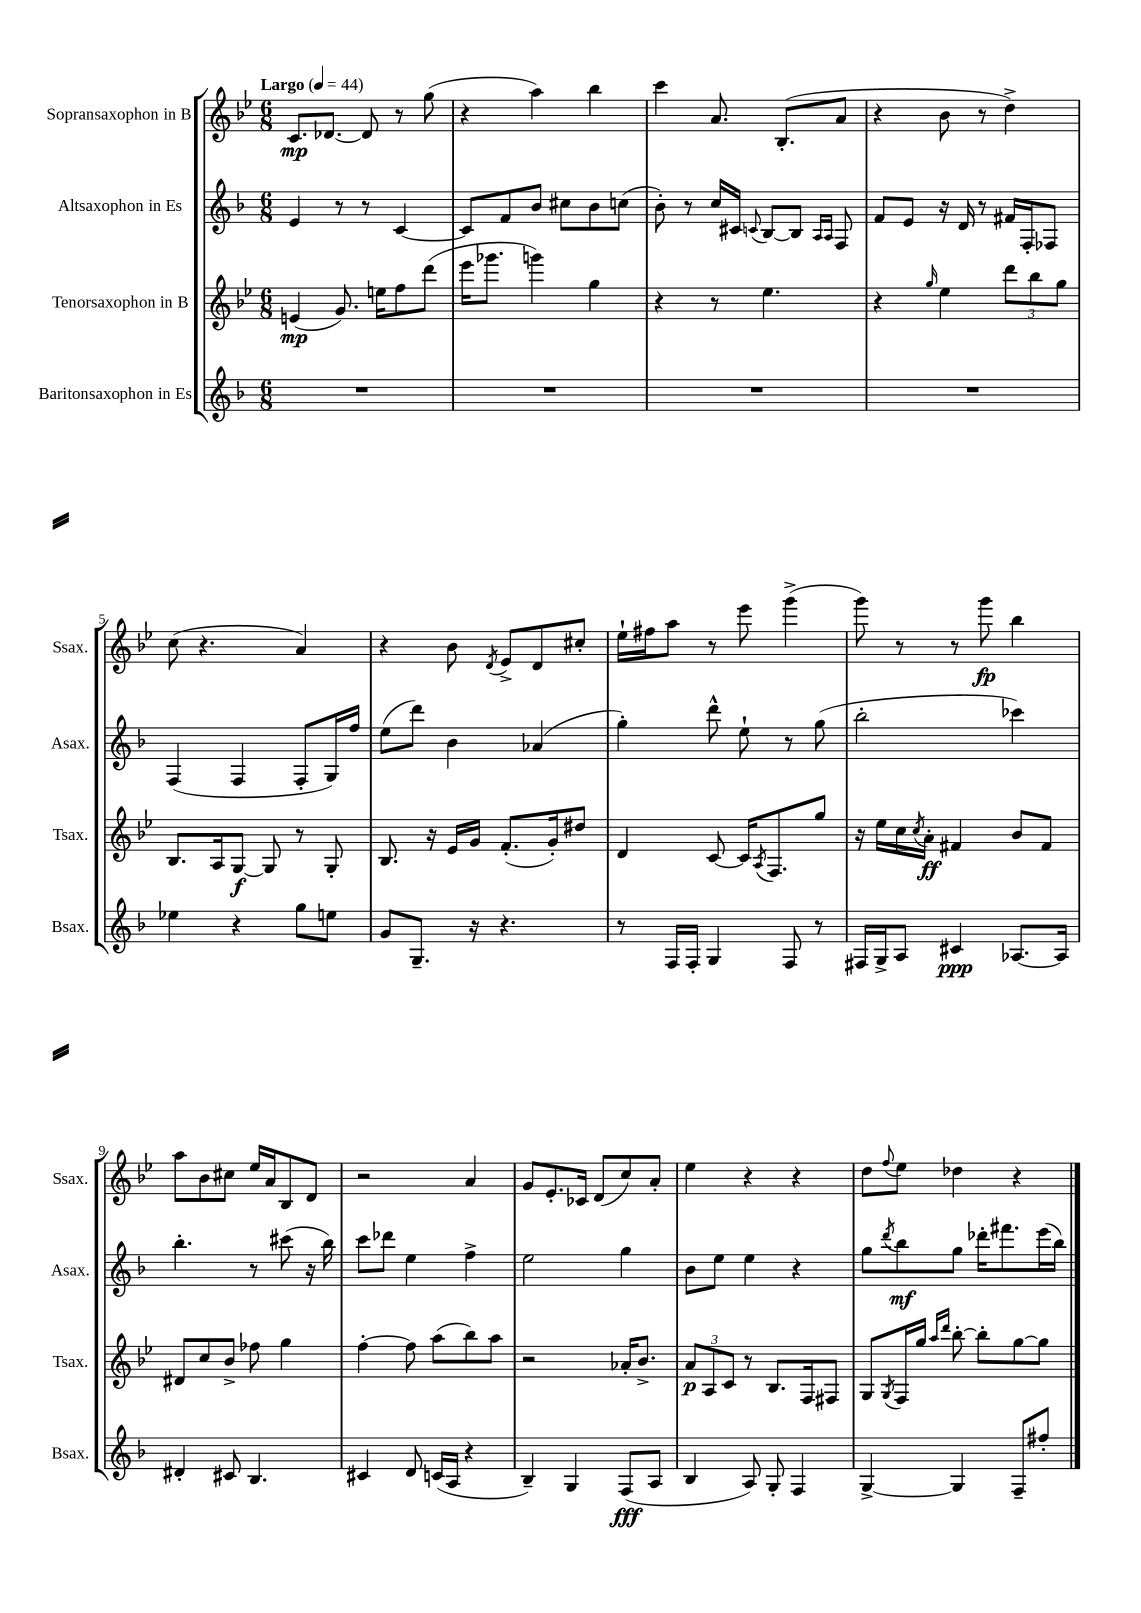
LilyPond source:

<<
\new StaffGroup <<
\new Staff = "s0" \with { instrumentName = "Sopransaxophon in B" shortInstrumentName = "Ssax." } {
    \clef treble \key bes \major \numericTimeSignature \time 6/8 \tempo "Largo" 4 = 44
    c'8.\mp des'8.~ des'8 r8 g''8( |
    r4 a''4) bes''4 |
    c'''4 a'8. bes8.-.( a'8 |
    r4 bes'8 r8 d''4->) |
    c''8( r4. a'4) |
    r4 bes'8 \acciaccatura { d'8 } ees'8-> d'8 cis''8-. |
    ees''16-! fis''16 a''8 r8 ees'''8 g'''4->( |
    g'''8) r8 r8 g'''8\fp bes''4 |
    a''8 bes'8 cis''8 ees''16 a'16 bes8 d'8 |
    r2 a'4 |
    g'8 ees'8.-. ces'16 d'8( c''8) a'8-. |
    ees''4 r4 r4 |
    d''8 \appoggiatura { f''8 } ees''8 des''4 r4 \bar "|." |
}
\new Staff = "s1" \with { instrumentName = "Altsaxophon in Es" shortInstrumentName = "Asax." } {
    \clef treble \key f \major \numericTimeSignature \time 6/8
    e'4 r8 r8 c'4~ |
    c'8 f'8 bes'8 cis''8 bes'8 c''8( |
    bes'8-.) r8 c''16 cis'16 \appoggiatura { c'8 } bes8~ bes8 \grace { a16 a16 } f8 |
    f'8 e'8 r16 d'16 r8 fis'16 f16-. fes8 |
    f4( f4 f8-. g16) f''16 |
    e''8( d'''8) bes'4 aes'4( |
    g''4-.) d'''8-^ e''8-! r8 g''8( |
    bes''2-. ces'''4) |
    bes''4.-. r8 cis'''8( r16 bes''16) |
    c'''8 des'''8 e''4 f''4-> |
    e''2 g''4 |
    bes'8 e''8 e''4 r4 |
    g''8 \acciaccatura { d'''8 } bes''8\mf g''8 des'''16-. fis'''8. e'''16( bes''16) \bar "|." |
}
\new Staff = "s2" \with { instrumentName = "Tenorsaxophon in B" shortInstrumentName = "Tsax." } {
    \clef treble \key bes \major \numericTimeSignature \time 6/8
    e'4\mp( g'8.) e''16 f''8 d'''8( |
    ees'''16 ges'''8. g'''4) g''4 |
    r4 r8 ees''4. |
    r4 \grace { g''16 } ees''4 \tuplet 3/2 { d'''8 bes''8 g''8 } |
    bes8. a16 g8~\f g8 r8 g8-. |
    bes8. r16 ees'16 g'16 f'8.-.( g'16-.) dis''8 |
    d'4 c'8~ c'16 \acciaccatura { a8 } f8. g''8 |
    r16 ees''16 c''16 \acciaccatura { c''8 } a'16-.\ff fis'4 bes'8 fis'8 |
    dis'8 c''8 bes'8-> fes''8 g''4 |
    f''4~-. f''8 a''8( bes''8) a''8 |
    r2 aes'16-. bes'8.-> |
    \tuplet 3/2 { a'8\p a8 c'8 } r8 bes8. f16 fis8 |
    g8 \acciaccatura { g8 } f16 g''16 \grace { a''16 d'''16 } bes''8~-. bes''8-. g''8~ g''8 \bar "|." |
}
\new Staff = "s3" \with { instrumentName = "Baritonsaxophon in Es" shortInstrumentName = "Bsax." } {
    \clef treble \key f \major \numericTimeSignature \time 6/8
    R2. |
    R2. |
    R2. |
    R2. |
    ees''4 r4 g''8 e''8 |
    g'8 g8.-- r16 r4. |
    r8 f16 f16-. g4 f8 r8 |
    fis16 g16-> a8 cis'4\ppp aes8.~ aes16 |
    dis'4-. cis'8 bes4. |
    cis'4 d'8 c'16( a16 r4 |
    bes4--) g4 f8\fff( a8 |
    bes4 a8) g8-. f4 |
    g4~-> g4 f8-- fis''8-. \bar "|." |
}
>>
>>
